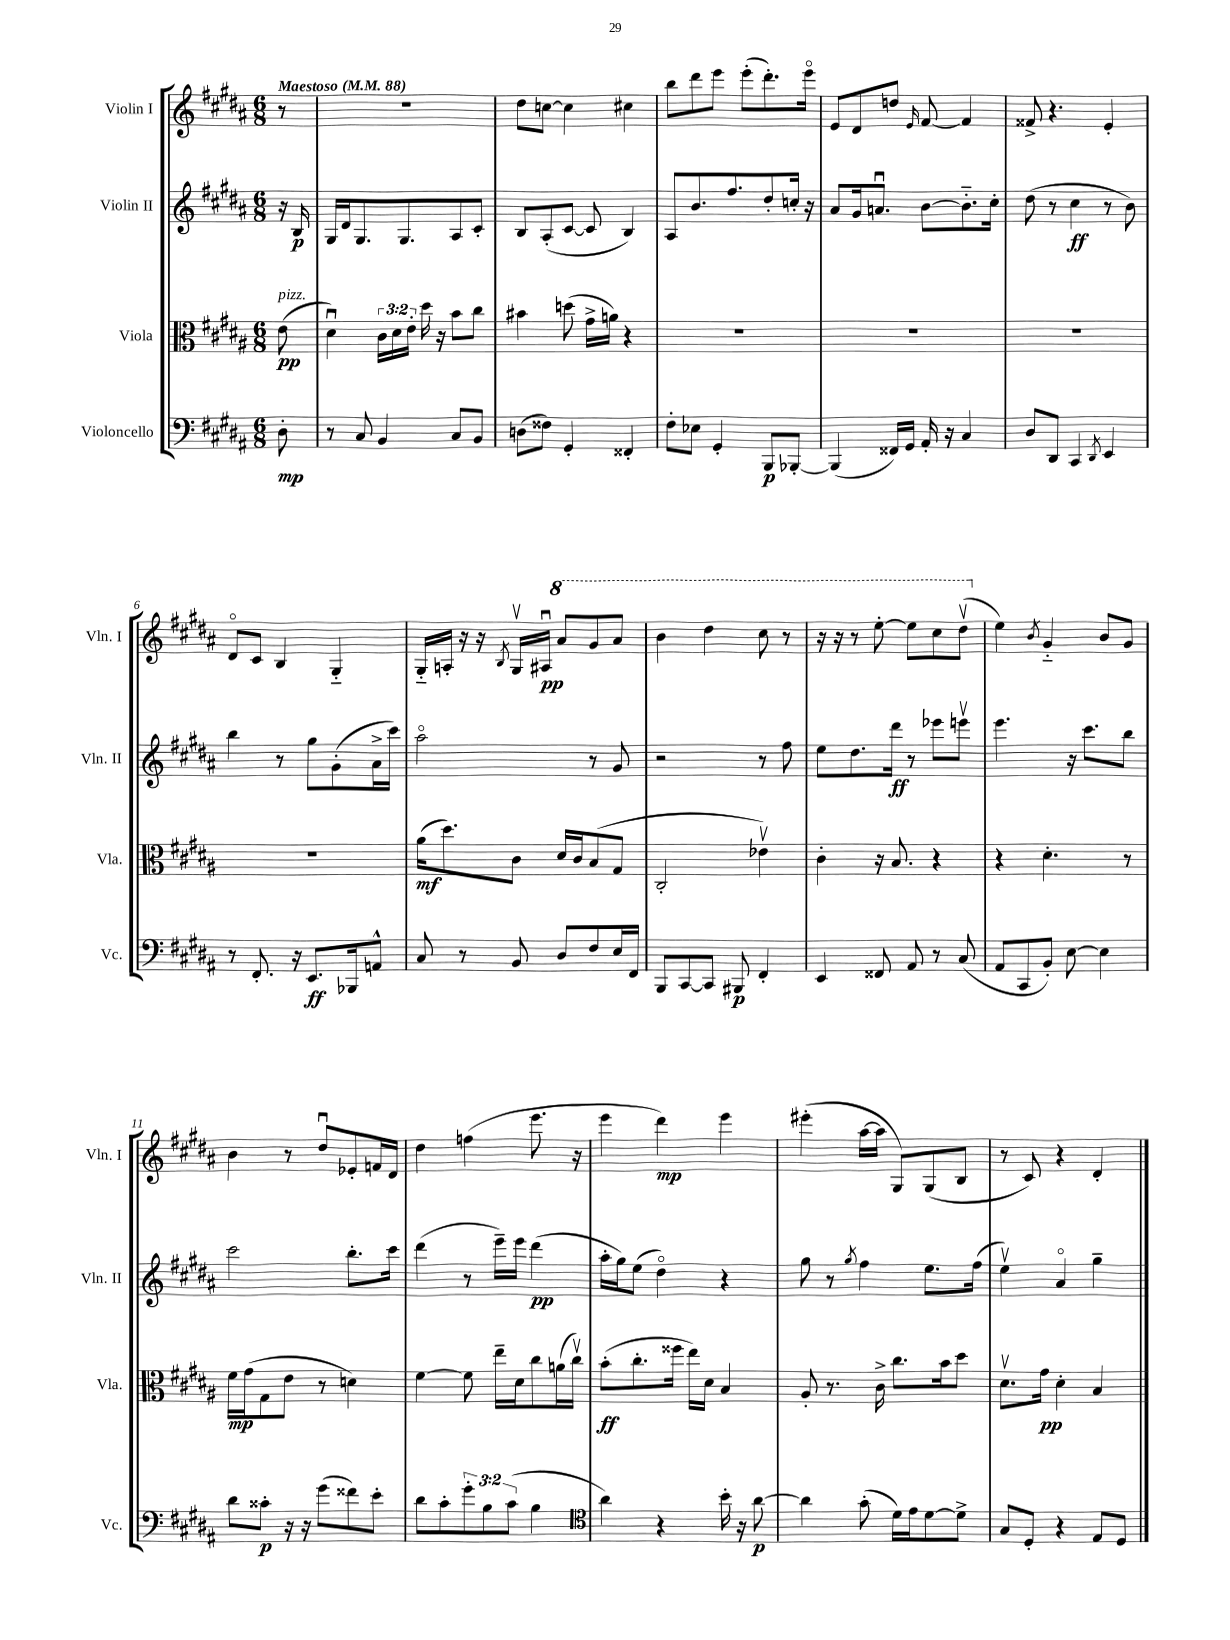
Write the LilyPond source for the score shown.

<<
\new StaffGroup <<
\new Staff = "s0" \with { instrumentName = "Violin I" shortInstrumentName = "Vln. I" } {
    \clef treble \key b \major \numericTimeSignature \time 6/8 \partial 8 \tempo "Maestoso" 4 = 88
    r8 |
    R2. |
    dis''8 c''8~ c''4 cis''4 |
    b''8 dis'''8 e'''8 e'''8-.( dis'''8.-.) e'''16\flageolet |
    e'8 dis'8 d''8 \grace { e'16 } fis'8~ fis'4 |
    fisis'8-> r4. e'4-. |
    dis'8\flageolet cis'8 b4 gis4-_ |
    gis16-_ a16-. r16 r16 \acciaccatura { b8 } gis16\upbow ais16\downbow\pp \ottava #1 ais''8 gis''8 ais''8 |
    b''4 dis'''4 cis'''8 r8 |
    r16 r16 r8 e'''8~-. e'''8 cis'''8 dis'''8\upbow( \ottava #0 |
    e''4) \acciaccatura { b'8 } gis'4-_ b'8 gis'8 |
    b'4 r8 dis''8\downbow ees'8-. f'16 dis'16 |
    dis''4 f''4( e'''8. r16 |
    e'''4 dis'''4\mp) e'''4 |
    eis'''4-.( ais''16~ ais''16 gis8) gis8( b8 |
    r8 cis'8) r4 dis'4-. \bar "|." |
}
\new Staff = "s1" \with { instrumentName = "Violin II" shortInstrumentName = "Vln. II" } {
    \clef treble \key b \major \numericTimeSignature \time 6/8 \partial 8
    r16 b16\p |
    gis16 dis'16 gis8. gis8. ais8 cis'8-. |
    b8 ais8-.( cis'8~ cis'8 b4) |
    ais8 b'8. fis''8. dis''8-. c''16-. r16 |
    ais'8 gis'16 a'8.\downbow b'8~ b'8.-_ cis''16-. |
    dis''8( r8 cis''4\ff r8 b'8) |
    b''4 r8 gis''8 gis'8-.( ais'16-> cis'''16) |
    ais''2\flageolet r8 gis'8 |
    r2 r8 fis''8 |
    e''8 dis''8. dis'''16\ff r8 ees'''8 e'''8\upbow |
    e'''4. r16 cis'''8. b''8 |
    cis'''2 b''8.-. cis'''16 |
    dis'''4( r8 e'''16--) e'''16 dis'''4\pp( |
    ais''16-. gis''16) e''8( dis''4\flageolet) r4 |
    gis''8 r8 \acciaccatura { gis''8 } fis''4 e''8. fis''16( |
    e''4\upbow) ais'4\flageolet gis''4-- \bar "|." |
}
\new Staff = "s2" \with { instrumentName = "Viola" shortInstrumentName = "Vla." } {
    \clef alto \key b \major \numericTimeSignature \time 6/8 \override Staff.TupletNumber.text = #tuplet-number::calc-fraction-text \partial 8
    e'8\pp^\markup { \italic "pizz." }( |
    dis'4\downbow) \tuplet 3/2 { cis'16 dis'16 e'16-. } dis''16 r16 b'8 cis''8 |
    bis'4 d''8( gis'16-> a'16) r4 |
    R2. |
    R2. |
    R2. |
    R2. |
    ais'16\mf( dis''8.) cis'8 dis'16 cis'16 b8( gis8 |
    cis2-. ees'4\upbow) |
    cis'4-. r16 b8. r4 |
    r4 dis'4.-. r8 |
    fis'16\mp gis'16( gis8 e'8 r8 d'4) |
    fis'4~ fis'8 e''16-- dis'16 cis''8 a'16( cis''16\upbow) |
    b'8-.\ff( cis''8.-. fisis''16 e''16) dis'16 b4 |
    ais8-. r8. cis'16-> cis''8. b'16 dis''8 |
    dis'8.\upbow gis'16\pp dis'4-. b4 \bar "|." |
}
\new Staff = "s3" \with { instrumentName = "Violoncello" shortInstrumentName = "Vc." } {
    \clef bass \key b \major \numericTimeSignature \time 6/8 \override Staff.TupletNumber.text = #tuplet-number::calc-fraction-text \partial 8
    dis8-.\mp |
    r8 cis8 b,4 cis8 b,8 |
    d8( fisis8) gis,4-. fisis,4-. |
    fis8-. ees8 gis,4-. b,,8\p bes,,8~-. |
    bes,,4( fisis,16) gis,16 ais,16-. r16 cis4 |
    dis8 dis,8 cis,4 \acciaccatura { dis,8 } e,4 |
    r8 fis,8.-. r16 e,8.\ff bes,,16 a,8-^ |
    cis8 r8 b,8 dis8 fis8 e16 fis,16 |
    b,,8 cis,8~ cis,8 bis,,8\p fis,4-. |
    e,4 fisis,8 ais,8 r8 cis8( |
    ais,8 cis,8 b,8-.) e8~ e4 |
    dis'8 cisis'8-.\p r16 r16 gis'8( fisis'8) e'8-. |
    dis'8 cis'8-. \tuplet 3/2 { gis'8-. b8 cis'8( } b4 |
    \clef tenor ais'4) r4 b'16-. r16 ais'8~\p |
    ais'4 gis'8-.( dis'16) e'16 dis'8~ dis'8-> |
    gis8 dis8-. r4 e8 dis8 \bar "|." |
}
>>
>>
